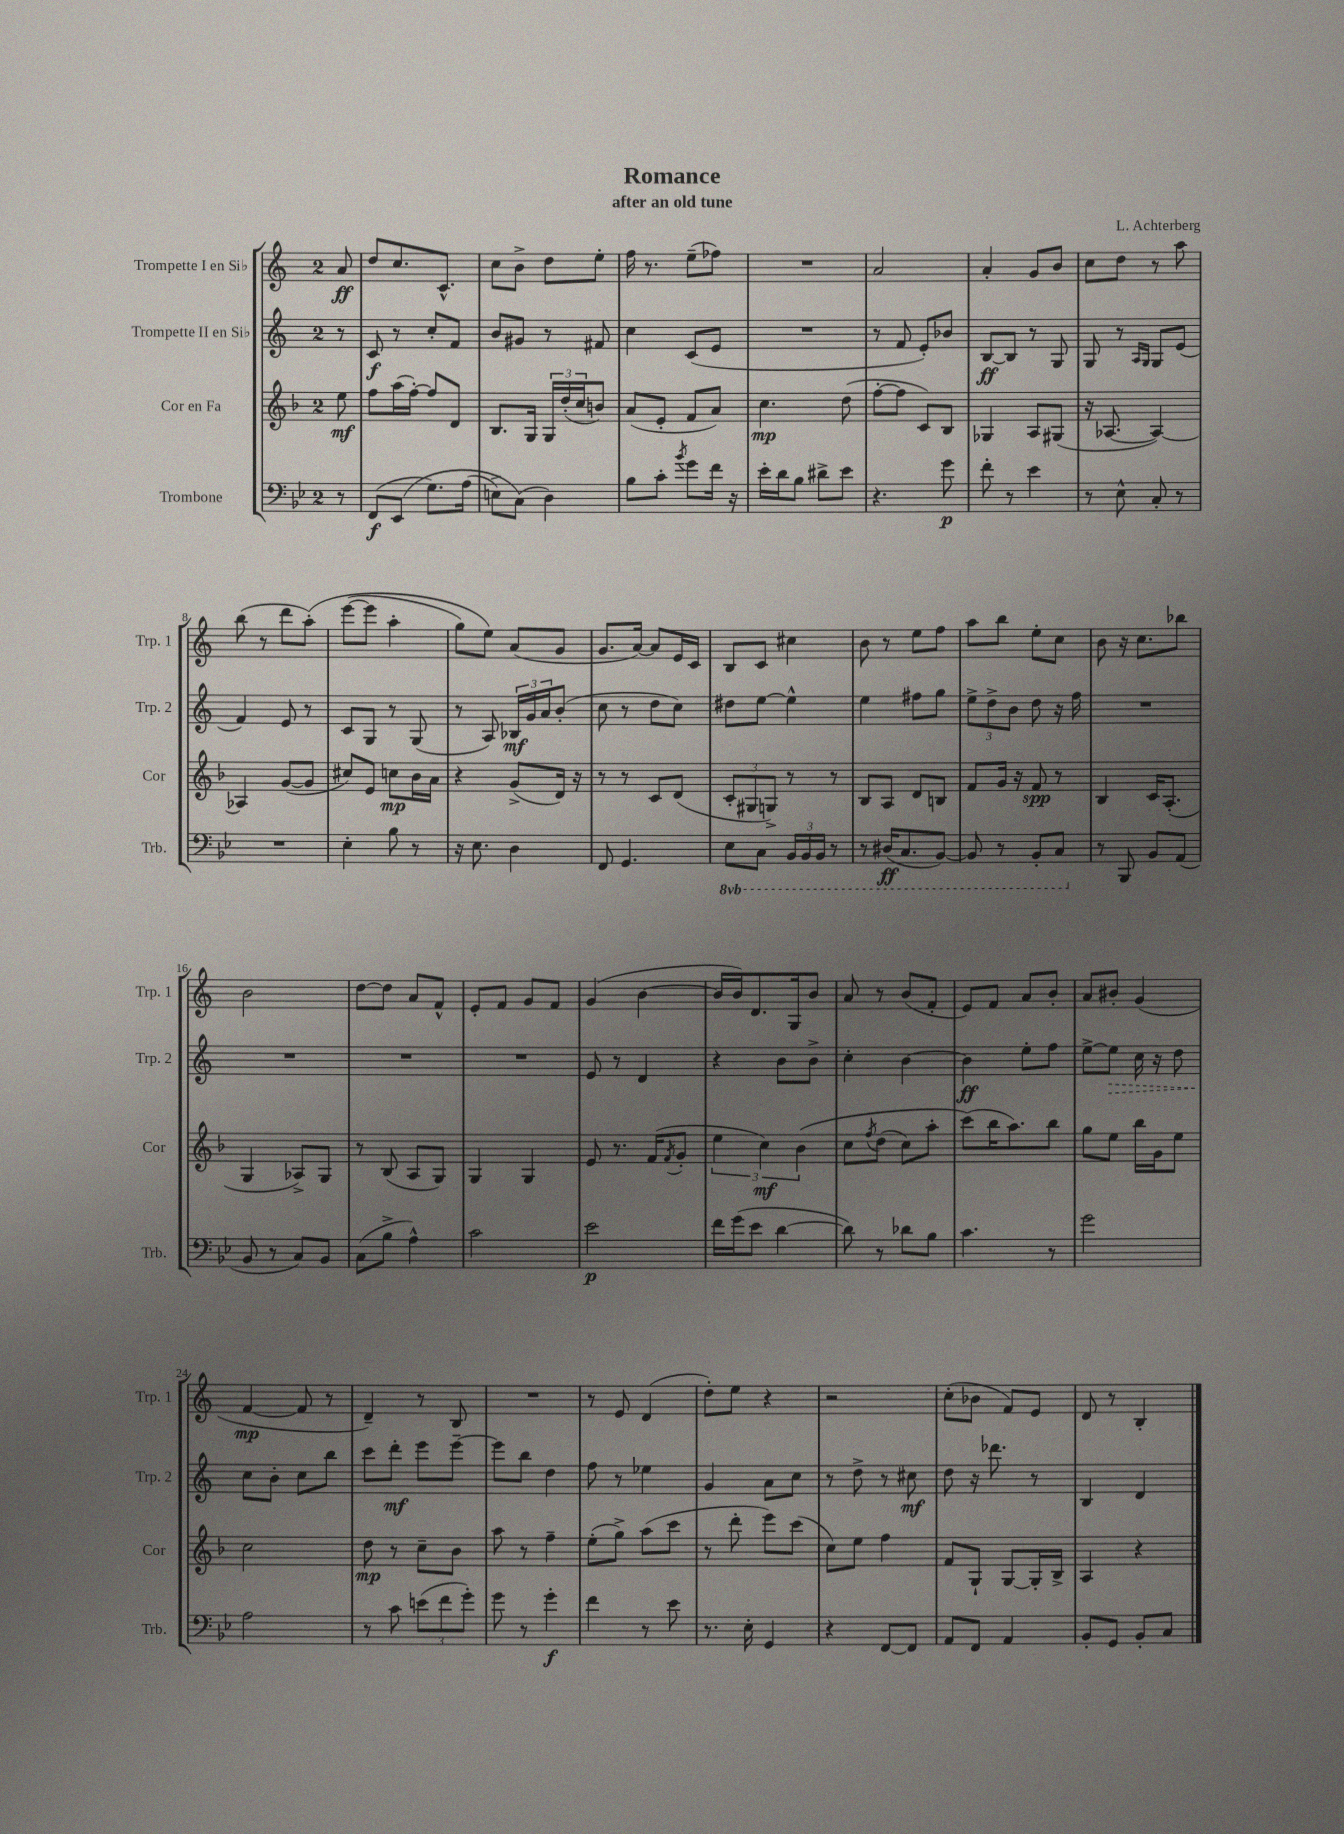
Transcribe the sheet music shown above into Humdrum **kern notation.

**kern	**kern	**kern	**kern
*staff4	*staff3	*staff2	*staff1
*clefF4	*clefG2	*clefG2	*clefG2
*k[b-e-]	*k[b-]	*k[]	*k[]
*M2/4	*M2/4	*M2/4	*M2/4
8r	8ee	8r	8a
=	=	=	=
(8FF	8ff	8c	8dd
&(8EE-	(16aa	8r	8.cc
.	[16ff')	.	.
8.G)	8ff]	8cc'	.
.	.	.	8.c^^
.	8d	8f	.
(16A	.	.	.
=	=	=	=
8E^)	8.B-	8b	8cc
(8C&)	.	8g#	8b^
.	16G	.	.
4D)	24G	8r	8dd
.	(24dd'	.	.
.	24cc	.	.
.	8b)	8f#	8ee'
=	=	=	=
8B-	(8a	4cc	16ff
.	.	.	8.r
8c'	8e'	.	.
8qb-	.	.	.
8g	8f	(8c	(8ee~
16f	8a)	8e	8ff-)
16r	.	.	.
=	=	=	=
16e-'	4.cc	2r	2r
16d	.	.	.
8B-	.	.	.
8d#^	.	.	.
8e-	(8dd	.	.
=	=	=	=
4.r	[8ff'	8r	2a
.	8ff]	8f	.
.	8c)	8e')	.
8g	8B-	8b-	.
=	=	=	=
8f'	4G-	[8B	4a'
8r	.	8B]	.
4e-	8A	8r	8g
.	(8G#	8G	8b
=	=	=	=
8r	16r	8G	8cc
.	[8.A-	.	.
8E-^^	.	8r	8dd
.	.	16qqA	.
.	.	16qqG	.
8C'	4A-_)	8G	8r
8r	.	(8e	8aa
=	=	=	=
2r	4A-]	4f)	(8bb
.	.	.	8r
.	([8g	8e	8ddd
.	8g]	8r	&(8aa')
=	=	=	=
4E-'	8cc#)	8c	([8eee
.	8e	8G	8eee]
8B-	8cc	8r	4aa'
8r	16b-	(8G	.
.	16a	.	.
=	=	=	=
16r	4r	8r	8gg)
8.E-	.	.	.
.	.	8A)	8ee&)
4D	(8g^	24B-	(8a
.	.	24g	.
.	.	24a	.
.	16d)	(8b'	8g
.	16r	.	.
=	=	=	=
8FF	8r	8cc	8.g
4.GG	8r	8r	.
.	.	.	[16a)
.	8c	8dd	8a]
.	(8d	8cc)	16e
.	.	.	16c
=	=	=	=
8EE-	12c'	8dd#	8B
.	12G#	.	.
8CC	.	[8ee	8c
.	12G^)	.	.
24BBB-	8r	4ee^^]	4cc#
24BBB-	.	.	.
24BBB-	.	.	.
8r	8r	.	.
=	=	=	=
8r	8B-	4ee	8b
(16DD#	8A	.	8r
8.CC	.	.	.
.	8d	8ff#	8ee
[8BBB-)	8B	8gg	8ff
=	=	=	=
8BBB-]	8f	12ee^	8aa
.	.	12dd^	.
8r	16g	.	8bb
.	.	12b	.
.	16r	.	.
8BBB-'	8f	8dd	8ee'
8CC	8r	16r	8cc
.	.	16ff	.
=	=	=	=
8r	4B-	2r	8b
8BBB-	.	.	16r
.	.	.	8.cc
8BB-	16c	.	.
.	(8.A'	.	.
(8AA	.	.	8bb-
=	=	=	=
8BB-	4G	2r	2b
8r	.	.	.
8C)	8A-^)	.	.
8BB-	8G	.	.
=	=	=	=
(8C	8r	2r	[8dd
8B-^	(8B-	.	8dd]
4A^^)	8A	.	8a
.	8G)	.	8f^^
=	=	=	=
2c	4G	2r	8e'
.	.	.	8f
.	4G	.	8g
.	.	.	8f
=	=	=	=
2e-	8e	8e	(4g
.	8.r	8r	.
.	.	4d	[4b
.	(16f	.	.
.	8qf	.	.
.	8g'	.	.
=	=	=	=
16f	6ee	4r	16b]
(16g	.	.	16b)
8e-	.	.	8.d
.	6cc)	.	.
[4d	.	8b	.
.	.	.	16G
.	&(6b-	.	.
.	.	8b^	8b
=	=	=	=
8d])	8cc	4cc'	8a
.	8qff	.	.
8r	(8dd	.	8r
8d-	8cc)	[4b	(8b
8B-	8aa'	.	8f'
=	=	=	=
4.c	(8ccc&)	4b]	8e)
.	16bb-	.	8f
.	8.aa)	.	.
.	.	8ee'	8a
8r	8bb-	8ff	8b'
=	=	=	=
2g	8gg	[8ee^	8a
.	8ee	8ee]	8b#'
.	16bb-	16cc	(4g
.	16g	16r	.
.	8ee	8dd	.
=	=	=	=
2A	2cc	8cc	[4f
.	.	8b'	.
.	.	8cc	8f]
.	.	8bb	8r
=	=	=	=
8r	8dd	8ccc	4d~)
8c	8r	8ddd'	.
(12e	8cc~	8eee	8r
12f	.	.	.
.	8b-	[8eee~	8B
12g')	.	.	.
=	=	=	=
8g	8aa	8eee]	2r
8r	8r	8bb	.
4g'	4ff~	4dd	.
=	=	=	=
4f	(8ee'	8ff	8r
.	8gg^)	8r	8e
8r	(8aa	4ee-	(4d
8e-	8ccc	.	.
=	=	=	=
8.r	8r	4g	8dd')
.	8ddd'	.	8ee
16E-'	.	.	.
4GG	8eee)	8a	4r
.	(8ccc	8cc	.
=	=	=	=
4r	8cc)	8r	2r
.	8ee	8dd^	.
[8FF	4ff	8r	.
8FF]	.	8cc#	.
=	=	=	=
8AA	8f	8dd	(8cc'
8FF	8G`	16r	8b-
.	.	8.ddd-	.
4AA	[8G	.	8f)
.	16G']	8r	8e
.	16B-^	.	.
=	=	=	=
8BB-'	4A	4B	8d
8GG	.	.	8r
8BB-'	4r	4d	4B'
8C	.	.	.
==	==	==	==
*-	*-	*-	*-
